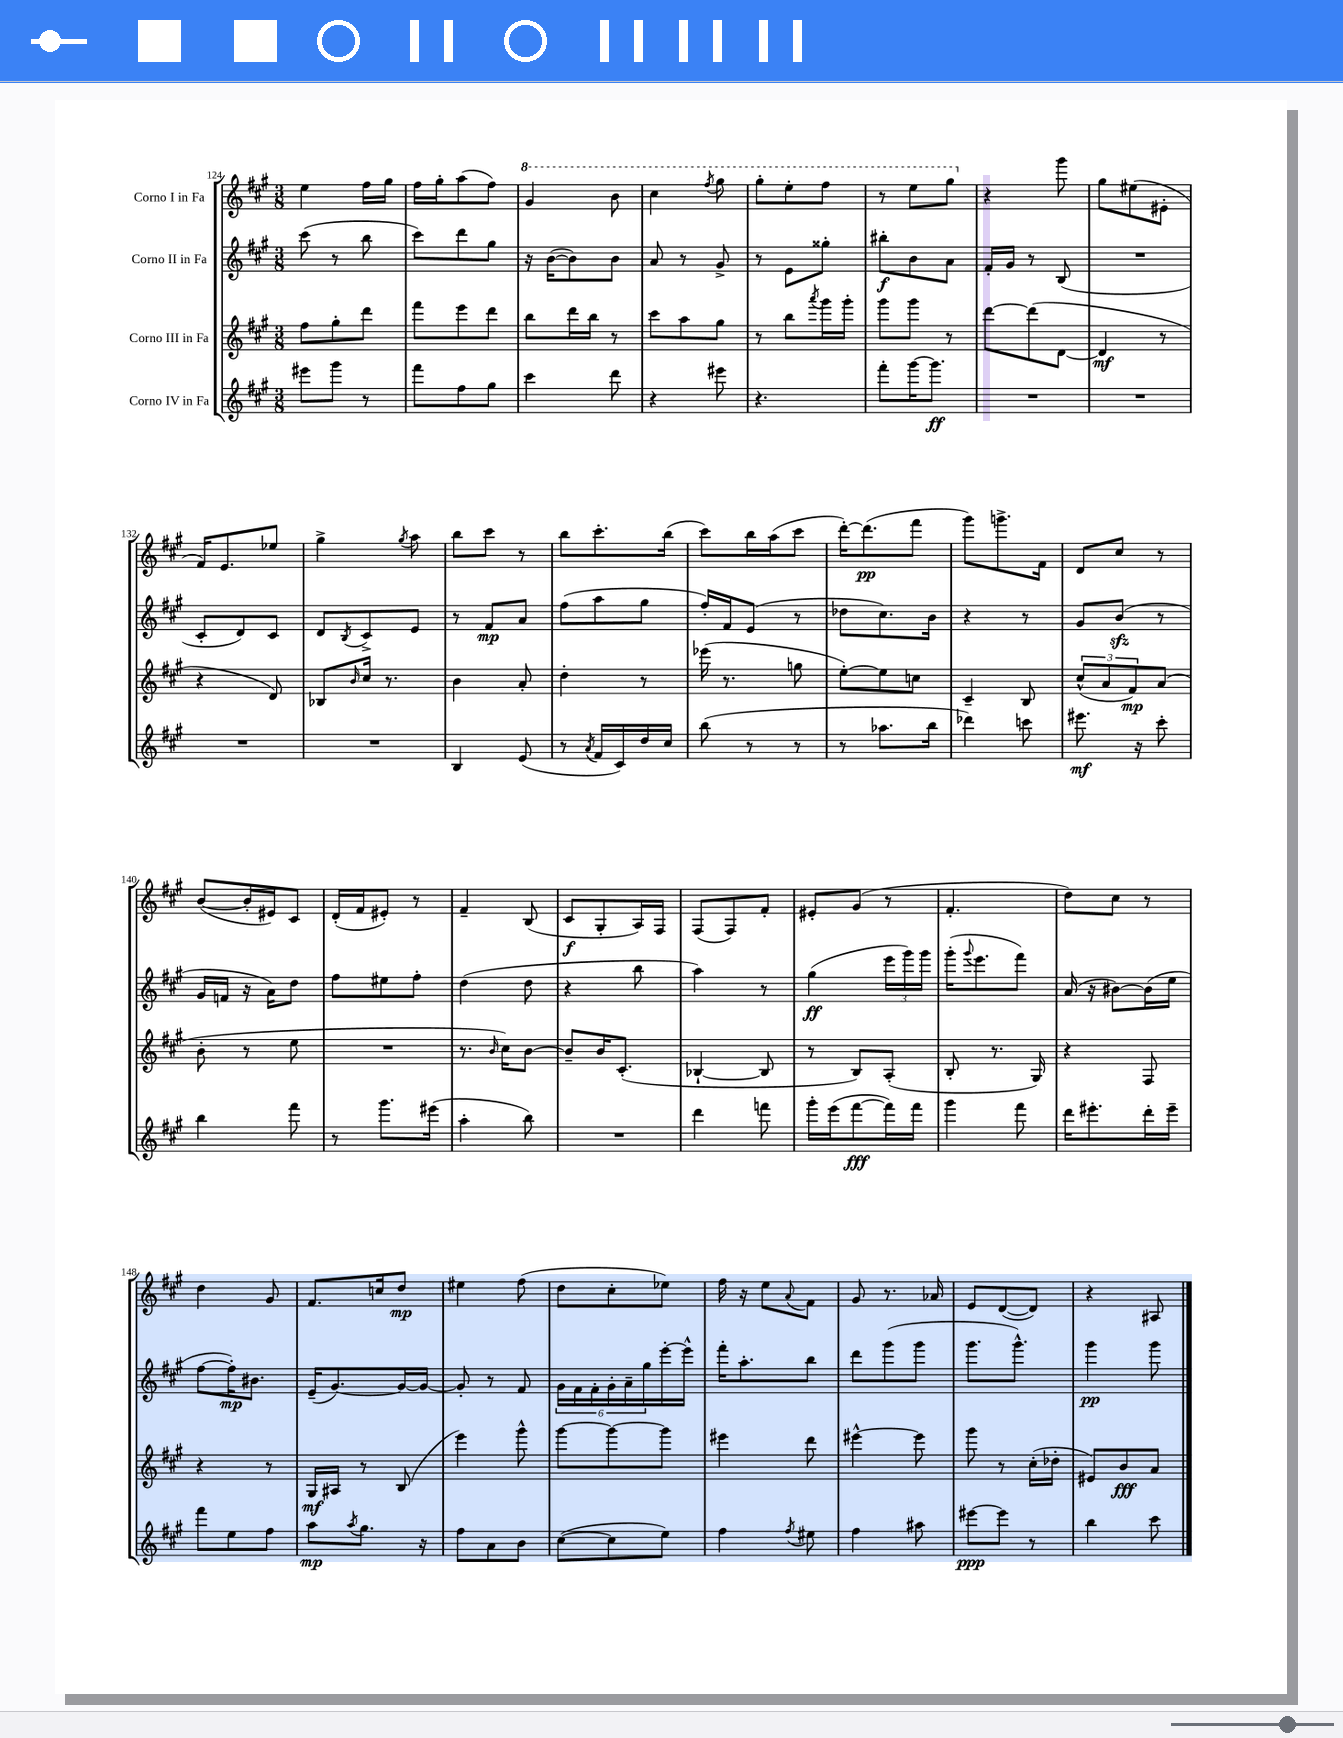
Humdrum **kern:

**kern	**kern	**kern	**kern
*staff4	*staff3	*staff2	*staff1
*clefG2	*clefG2	*clefG2	*clefG2
*k[f#c#g#]	*k[f#c#g#]	*k[f#c#g#]	*k[f#c#g#]
*M3/8	*M3/8	*M3/8	*M3/8
8eee#\L	8ff#\L	(8ccc#\	4ee\
8ggg#\J	8gg#'\	8r	.
8r	8ddd\J	8bb\	16ff#\LL
.	.	.	16gg#\JJ
=	=	=	=
8fff#\L	8fff#\L	8ccc#\L)	16ff#\LL
.	.	.	16gg#'\J
8ff#\	8eee\	8ddd\	(8aa\
8gg#\J	8ddd\J	8gg#\J	8ff#\J)
=	=	=	=
4ccc#\	8bb\L	16r	4gg#/
.	.	([16b\LK	.
.	16ddd\L	8b\])	.
.	16bb\JJ	.	.
8ddd\	8r	8b\J	8bb\
=	=	=	=
4r	8ccc#\L	8a/	4ccc#\
.	8aa\	8r	.
.	.	.	8qfff#/
8eee#\	8gg#\J	8g#^/	8ggg#\
=	=	=	=
4.r	8r	8r	8ggg#'\L
.	8bb\L	8e\L	8eee'\
.	8qaaa/	.	.
.	16ggg#\L	8gg##'\J	8fff#\J
.	16ggg#'\JJ	.	.
=	=	=	=
8fff#'\L	8ggg#\L	8bb#'\L	8r
[16ggg#\K	8ggg#\J	8b\	8eee\L
8.ggg#\]J	.	.	.
.	8r	8a\J	8ggg#\J
=	=	=	=
4.r	[8ddd\L	16f#'/LL	4r
.	.	16g#/JJ	.
.	(8ddd\]	8r	.
.	[8d\J	(8B/	8ggg#\
=	=	=	=
4.r	4d/]	4.r	8gg#\L
.	.	.	(8ee#\
.	8r	.	8e#'\J
=	=	=	=
4.r	4r	8c#'/L	16f#/LK)
.	.	.	8.e/
.	.	8d/)	.
.	8d/)	8c#/J	8ee-/J
=	=	=	=
4.r	8B-/L	8d/L	4gg#^\
.	16qqb/	8qB/	.
.	16cc#/Jk	8c#^/	.
.	8.r	.	.
.	.	.	8qgg#/
.	.	8e/J	8aa\
=	=	=	=
4B/	4b\	8r	8bb\L
.	.	8f#/L	8ccc#\J
(8e/	8a'/	8a/J	8r
=	=	=	=
8r	4dd'\	(8ff#\L	8bb\L
8qa/	.	.	.
16f#/LL	.	8aa\	8.ccc#'\
16c#/)	.	.	.
16dd/	8r	8gg#\J	.
16cc#/JJ	.	.	(16bb\Jk
=	=	=	=
(8bb\	(16eee-\	16ff#'/LL)	8ccc#\L)
.	8.r	16f#/J	.
8r	.	(8e/J	16bb\L
.	.	.	(16aa\J
8r	8gg\	8r	8ccc#\J
=	=	=	=
8r	[8ee'\L)	8dd-\L	[16ddd'\LK)
.	.	.	(8.ddd\]
8.aa-\L	8ee\]	8.cc#\)	.
.	8cc\J	.	8fff#\J
16bb\Jk	.	16b\Jk	.
=	=	=	=
4ddd-\)	4c#~/	4r	8ggg#\L)
.	.	.	8.ggg^\
8ccc\	8B/	8r	.
.	.	.	16f#\Jk
=	=	=	=
8.eee#\	(12cc#^^/L	8g#/L	8d/L
.	12a/	.	.
.	.	(8b/J	8cc#/J
.	12f#/)	.	.
16r	.	.	.
8ccc#'\	(8a/J	8r	8r
=	=	=	=
4bb\	8b'\	16g#/LL	([8b/L
.	.	16f/JJ	.
.	8r	16r	16b'/]L
.	.	16a\LK)	16e#/J)
8fff#\	8ee\	8dd\J	8c#/J
=	=	=	=
8r	4.r	8ff#\L	(16d'/LL
.	.	.	16f#/J
8.ggg#\L	.	8ee#\	8e#'/J)
.	.	8ff#'\J	8r
(16eee#\Jk	.	.	.
=	=	=	=
4aa'\	8.r	(4dd\	4f#~/
.	16qqb/	.	.
.	16cc#\LK)	.	.
8bb\)	[8b\J	8dd\	(8B/
=	=	=	=
4.r	8b~/]L	4r	8c#/L
.	16b/K	.	8G#'/
.	(8.c#'/J	.	.
.	.	8bb\	16A/L)
.	.	.	16F#/JJ
=	=	=	=
4ddd\	[4B-`/	4aa\)	(8F#/L
.	.	.	8F#/)
8fff\	8B-/]	8r	8f#'/J
=	=	=	=
16ggg#'\LL	8r	(4gg#\	8e#'/L
(16eee\J	.	.	.
[8fff#\	8B/L)	.	(8g#/J
16fff#\]L)	(8A'/J	24eee\LL	8r
.	.	24ggg#\)	.
16fff#\JJ	.	.	.
.	.	24ggg#\JJ	.
=	=	=	=
4ggg#\	8B'/	(16ggg#'\LK	4.f#'/
.	.	8qqggg#/	.
.	.	8.eee\	.
.	8.r	.	.
8fff#\	.	8fff#\J)	.
.	16G#/)	.	.
=	=	=	=
16ddd\LK	4r	(16a/	8dd\L)
8.eee#'\	.	16r	.
.	.	[8b#\L)	8cc#\J
16ddd'\L	8F#/	(16b#\]L	8r
16eee#~\JJ	.	16ee\JJ	.
=	=	=	=
8fff#\L	4r	[8ff#\L	4dd\
8ee\	.	16ff#'\]K)	.
.	.	8.b#\J	.
8ff#\J	8r	.	8g#/
=	=	=	=
8aa\L	16G#/LL	(16e~/LK	8.f#/L
.	16A#/JJ	[8.g#/)	.
8qaa/	.	.	.
8.gg#\J	8r	.	.
.	.	.	16cc/k
.	(8B/	16g#/_L	8dd/J
16r	.	16g#/_JJ	.
=	=	=	=
8ff#\L	4eee\)	8g#'/]	4ee#\
8a\	.	8r	.
8b\J	8ggg#^^\	8f#/	(8ff#\
=	=	=	=
([8cc#\L	[8ggg#\L	24g#\LL	8dd\L
.	.	24f#\	.
.	.	24f#'\	.
8cc#\]	8ggg#\_	24g#'\	8cc#'\
.	.	24a~\	.
.	.	24gg#\	.
8ee\J)	8ggg#\]J	[16eee'\	8ee-\J)
.	.	16eee^^\]JJ	.
=	=	=	=
4ff#\	4eee#\	16fff#'\LK	16ff#\
.	.	8.aa'\	16r
.	.	.	8ee\L
8qff#/	.	.	8qqa/
8ee#\	8ddd\	8bb\J	8f#\J
=	=	=	=
4ff#\	[4eee#^^\	8ddd\L	8g#/
.	.	(8ggg#\	8.r
8aa#\	8eee#\]	8ggg#\J	.
.	.	.	16a-/
=	=	=	=
[8eee#\L	8ggg#\	8.ggg#\L	8e/L
8eee#\]J	8r	.	([8d/
.	.	8.ggg#^^\J)	.
8r	(16cc#'\LL	.	8d/]J)
.	16dd-'\JJ	.	.
=	=	=	=
4bb\	8e#/L)	4ggg#\	4r
.	8b/	.	.
8ccc#\	8a/J	8ggg#\	8A#/
==	==	==	==
*-	*-	*-	*-
